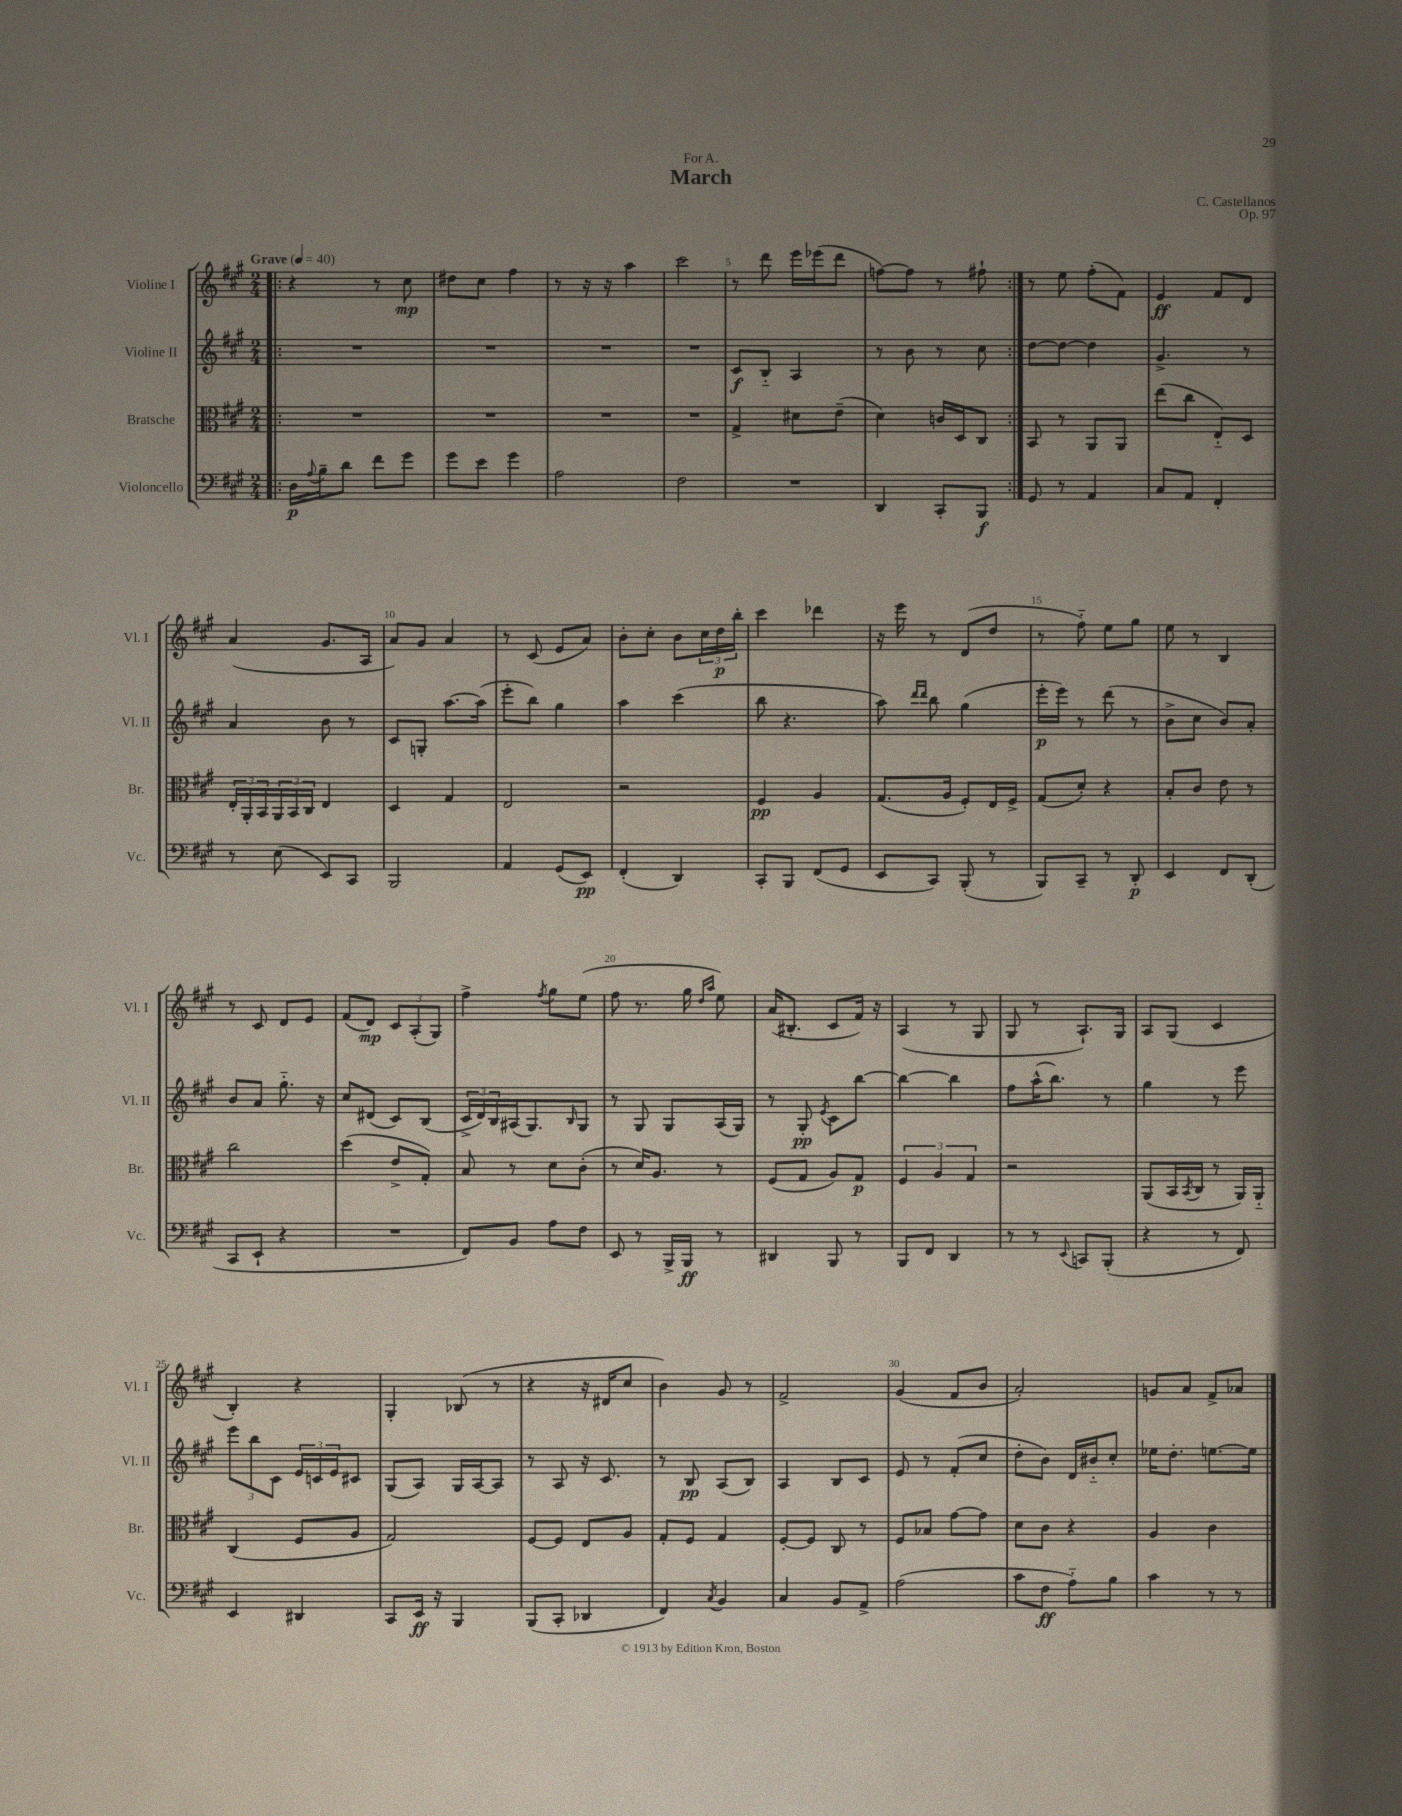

**kern	**kern	**kern	**kern
*staff4	*staff3	*staff2	*staff1
*clefF4	*clefC3	*clefG2	*clefG2
*k[f#c#g#]	*k[f#c#g#]	*k[f#c#g#]	*k[f#c#g#]
*M2/4	*M2/4	*M2/4	*M2/4
*MM40	*MM40	*MM40	*MM40
=!|:	=!|:	=!|:	=!|:
16D\LL	2r	2r	4r
8qqA/	.	.	.
16B~\J	.	.	.
8d\J	.	.	.
8f#\L	.	.	8r
8g#\J	.	.	8cc#\
=	=	=	=
8g#\L	2r	2r	8dd#\L
8e\J	.	.	8cc#\J
4g#\	.	.	4ff#\
=	=	=	=
2A\	2r	2r	8r
.	.	.	16r
.	.	.	16r
.	.	.	4aa\
=	=	=	=
2F#\	2r	2r	2ccc#\
=	=	=	=
2r	4G#^/	8c#/L	8r
.	.	8B'~/J	8ddd\
.	8d#\L	4A/	16eee\LL
.	.	.	(16eee-\J
.	(8e~\J	.	8ddd\J
=	=	=	=
4DD/	4d\)	8r	[8ff\L)
.	.	8b\	8ff\]J
8CC#'/L	16c/LL	8r	8r
.	16D/J	.	.
8BBB/J	8C#/J	8cc#\	8ff#`\
=:|!	=:|!	=:|!	=:|!
8GG#/	8BB/	[8dd\L	8r
8r	8r	8dd\_J	8ee\
4AA/	8AA/L	4dd\]	(8ff#'\L
.	8AA/J	.	8f#\J)
=	=	=	=
8C#/L	(8ee\L	4.g#^/	4e/
8AA/J	8cc#\J	.	.
4FF#'/	8E'~/L)	.	8f#/L
.	8D/J	8r	8d/J
=	=	=	=
8r	24E'/LL	4a/	(4a/
.	24AA'/	.	.
.	24BB/	.	.
(8E\	24AA/	.	.
.	24BB/	.	.
.	24C#/JJ	.	.
8EE/L)	4E/	8b\	8.g#/L
8CC#/J	.	8r	.
.	.	.	16A/Jk
=	=	=	=
2BBB/	4D/	8c#/L	8a/L)
.	.	8G'/J	8g#/J
.	4G#/	[8.aa\L	4a/
.	.	(16aa\]Jk	.
=	=	=	=
4AA/	2E/	8eee'\L	8r
.	.	8bb\J)	(8c#/
(8GG#/L	.	4gg#\	8e/L
8EE/J)	.	.	8a/J)
=	=	=	=
(4FF#'/	2r	4aa\	8b'\L
.	.	.	8cc#'\J
4DD/)	.	(4ccc#\	8b\L
.	.	.	24cc#\L
.	.	.	24dd\
.	.	.	24bb'\JJ
=	=	=	=
8CC#'/L	4F#/	8bb\	4ccc#\
8BBB/J	.	4.r	.
(8FF#/L	4A/	.	4ddd-\
8GG#/J	.	.	.
=	=	=	=
8EE/L	(8.G#/L	8aa\)	16r
.	.	.	16eee\
.	.	16qqddd/LL	.
.	.	16qqddd/JJ	.
8CC#/J)	.	8bb\	8r
.	16A/Jk	.	.
(8BBB'/	8F#'/L)	(4gg#\	(8d/L
8r	16E/L	.	8dd/J
.	16F#^/JJ	.	.
=	=	=	=
8BBB/L)	(8G#/L	16eee'\LL	8r
.	.	16eee\JJ)	.
8CC#~/J	8d'/J)	8r	8ff#'~\)
8r	4r	(8ddd\	8ee\L
8DD'/	.	8r	8gg#\J
=	=	=	=
4EE/	8B'/L	8b^\L	8ee\
.	8c#/J	8cc#\J	8r
8FF#/L	8e\	8b/L)	4B/
(8DD'/J	8r	8a'/J	.
=	=	=	=
8CC#/L	2cc#\	8b/L	8r
8EE`/J	.	8a/J	8c#/
4r	.	8.gg#'~\	8d/L
.	.	.	8e/J
.	.	16r	.
=	=	=	=
2r	(4dd\	8cc#/L	(8f#/L
.	.	(8d#/J	8d/J)
.	8e^/L	8c#/L)	12c#/L
.	.	.	(12A'/
.	8G#'/J)	(8B/J	.
.	.	.	12G#/J)
=	=	=	=
8FF#/L)	8B/	24c#^/LL	4ff#^\
.	.	24d/)	.
.	.	24B/	.
8BB/J	8r	(16A#/J	.
.	.	8.G#/)	.
.	.	.	8qff#/
8A\L	8d\L	.	8gg#\L
.	.	16qqB/	.
8F#\J	(8c#'\J	8G#/J	(8ee\J
=	=	=	=
8EE/	8r	8r	8ff#\
8r	16d/LK)	8G#/	8.r
.	8.A/J	.	.
16BBB^/LL	.	8G#/L	.
16BBB/JJ	.	.	16gg#\
.	.	.	16qqdd/LL
.	.	.	16qqaa/JJ
8r	8r	(16A/L	8ee\)
.	.	16G#/JJ)	.
=	=	=	=
4DD#/	(8F#/L	8r	(16a/LK
.	.	.	8.B#'/J
.	8G#/J	8G#'/	.
.	.	8qe/	.
8BBB/	8A/L)	8c#\L	8c#/L
8r	8G#/J	[8bb\J	16f#/Jk)
.	.	.	16r
=	=	=	=
8BBB/L	6F#/	4bb\_	(4A/
8FF#/J	.	.	.
.	6A/	.	.
4DD/	.	4bb\]	8r
.	6G#/	.	.
.	.	.	8G#/
=	=	=	=
8r	2r	8ff#\L	8G#/
8r	.	(16aa^^\K	8r
.	.	8.bb\J)	.
8qqEE/	.	.	.
8CC/L	.	.	8.A`/L)
(8BBB'/J	.	8r	.
.	.	.	16G#/Jk
=	=	=	=
4r	(8AA/L	4gg#\	8A/L
.	16BB/L	.	(8G#/J
.	8qBB/	.	.
.	16C#/JJ	.	.
8r	8r	8r	4c#/
8FF#/)	16AA/LL)	8eee\	.
.	16AA'~/JJ	.	.
=	=	=	=
4EE/	(4C#/	12eee\L	4B'/)
.	.	12bb\	.
.	.	12c#\J	.
4DD#/	8F#/L	24e/LL	4r
.	.	24c/	.
.	.	24e/J	.
.	8A/J	8c#/J	.
=	=	=	=
8CC#/L	2G#/)	(8G#/L	4G#'/
16EE/Jk	.	8A/J)	.
16r	.	.	.
4BBB/	.	16G#/LL	(8B-/
.	.	[16A/J	.
.	.	8A/]J	8r
=	=	=	=
(8BBB/L	[8F#/L	8r	4r
8CC#'/J	8F#/]J	8A/	.
4DD-/	8E/L	16r	16r
.	.	8.c#/	16d#/LK
.	8A/J	.	8cc#/J
=	=	=	=
4FF#/)	8G#'/L	8r	4b\)
.	8F#/J	8B/	.
8qC#/	.	.	.
4BB/	4G#/	(8A/L	8g#/
.	.	8B/J)	8r
=	=	=	=
4C#/	[8F#'/L	4A/	2f#^/
.	8F#/]J	.	.
8BB/L	8C#/	8B/L	.
8AA^/J	8r	8c#/J	.
=	=	=	=
(2A\	8F#/L	8e/	(4g#/
.	8B-/J	8r	.
.	[8g#\L	(8f#'/L	8f#/L
.	8g#\]J	8cc#/J	8b/J
=	=	=	=
8c#\L	8d\L	8dd'\L	2a'/)
8F#\J	8c#\J	8b\J)	.
8A'~\L)	4r	16d/LL	.
.	.	16b#'~/J	.
8B\J	.	8cc#'/J	.
=	=	=	=
4c#\	4A/	16ee-\LK	8g/L
.	.	8.dd'\J	.
.	.	.	8a/J
8r	4c#\	[8.ee\L	8f#^/L
8r	.	.	8a-/J
.	.	16ee\]Jk	.
==	==	==	==
*-	*-	*-	*-
